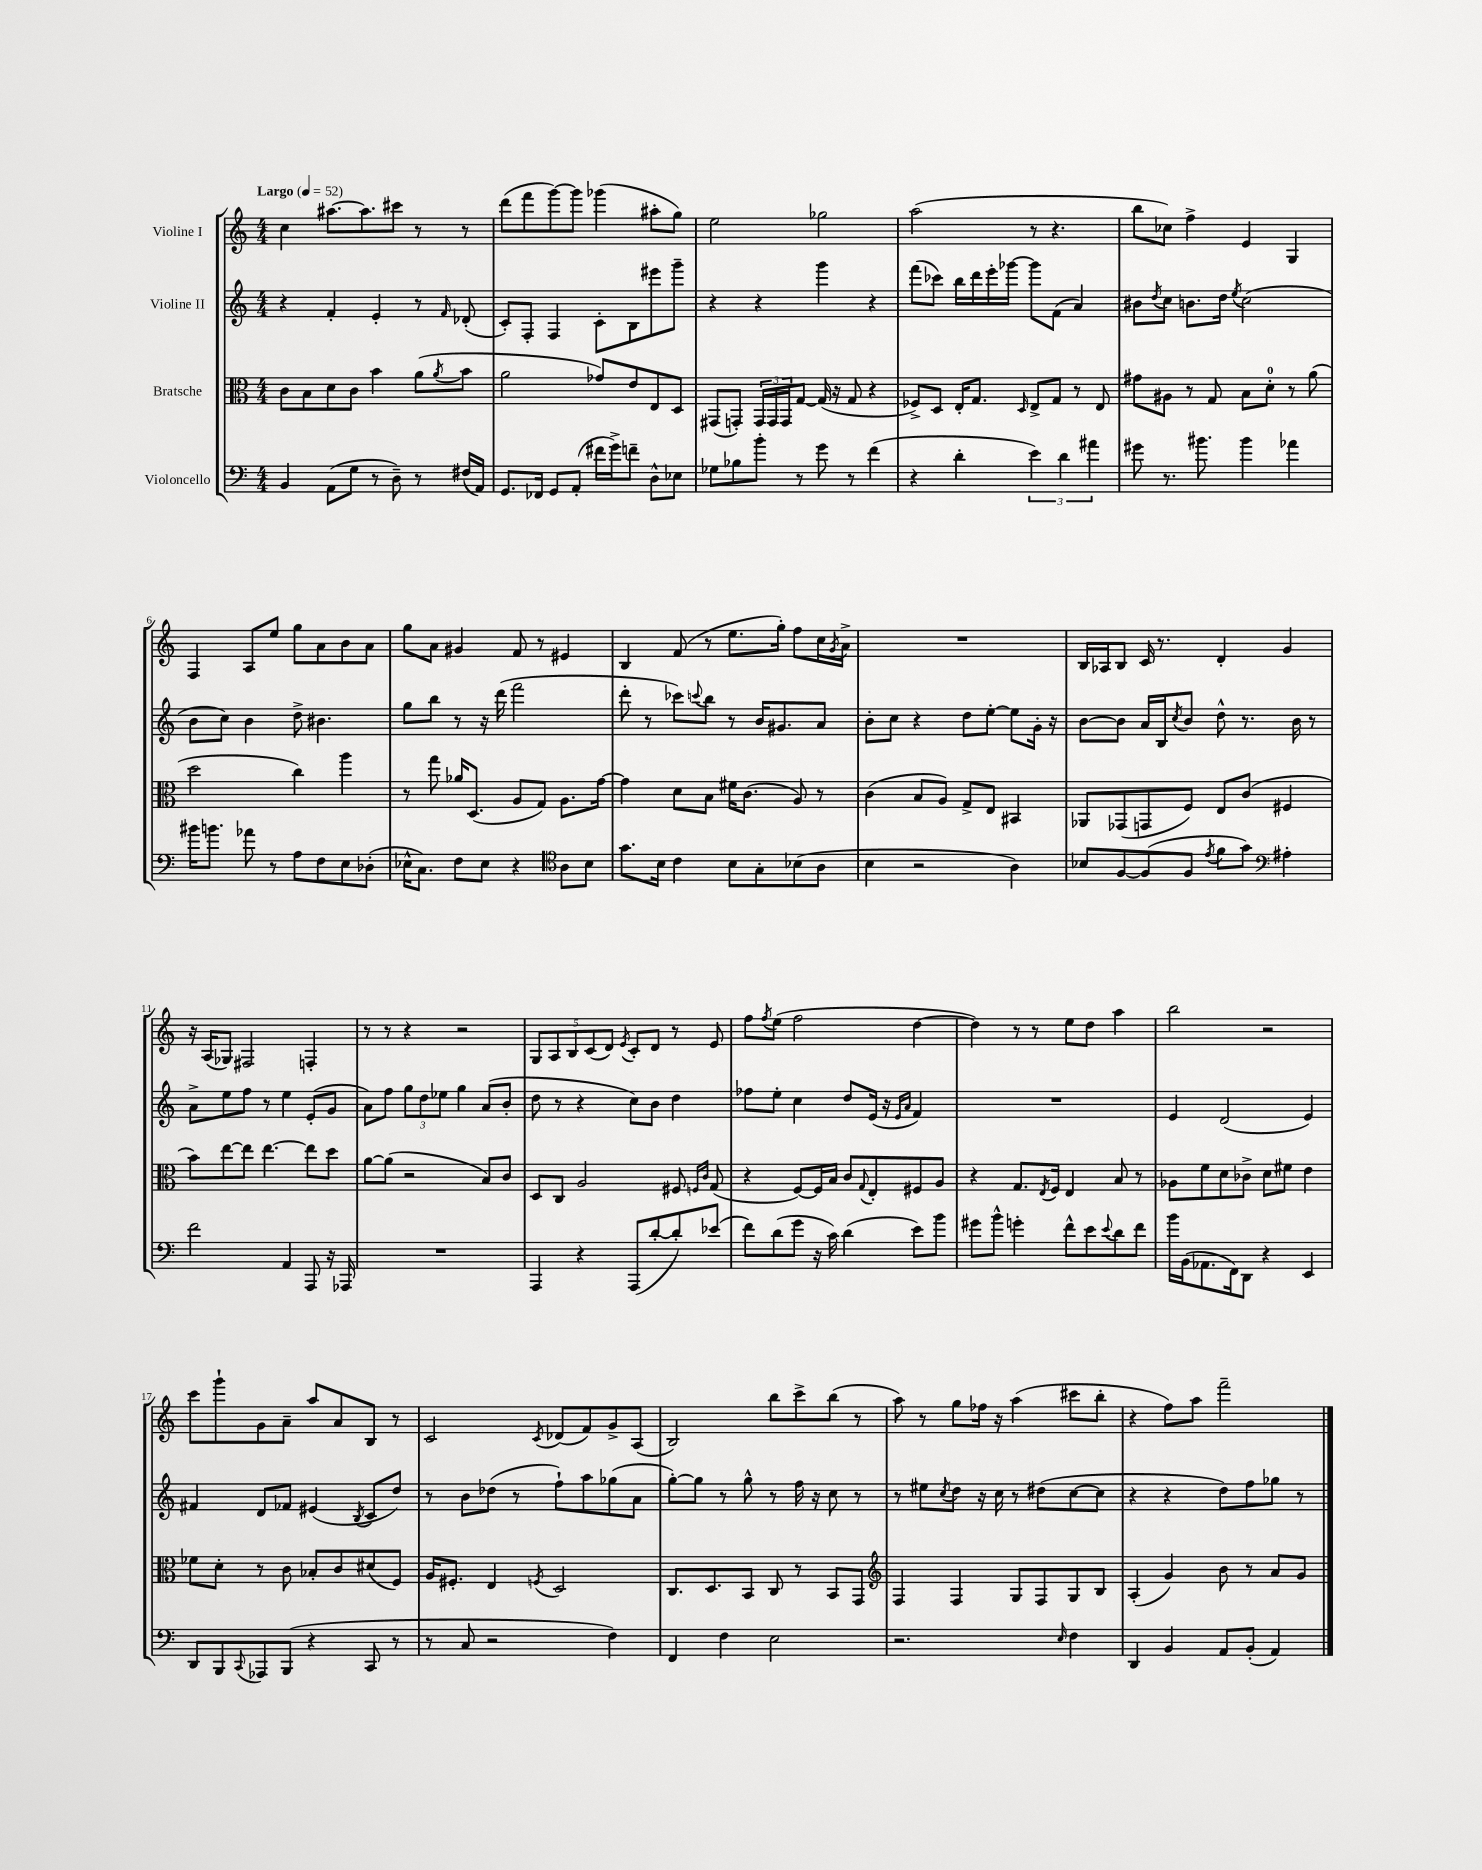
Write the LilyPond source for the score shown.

<<
\new StaffGroup <<
\new Staff = "s0" \with { instrumentName = "Violine I" } {
    \clef treble \key c \major \numericTimeSignature \time 4/4 \tempo "Largo" 4 = 52
    c''4 ais''8.~ ais''8. cis'''8 r8 r8 |
    d'''8( f'''8 g'''8~) g'''8 ges'''4( ais''8-. g''8) |
    e''2 ges''2 |
    a''2( r8 r4. |
    b''8 ces''8) f''4-> e'4 g4 |
    f4 a8 e''8 g''8 a'8 b'8 a'8 |
    g''8 a'8 gis'4 f'8 r8 eis'4 |
    b4 f'8( r8 e''8. g''16-.) f''8 c''16 \acciaccatura { g'8 } a'16-> |
    R1 |
    b16 aes16 b8 c'16 r8. d'4-. g'4 |
    r16 a16( ges8) fis2 f4-. |
    r8 r8 r4 r2 |
    \tuplet 5/4 { g8 a8 b8 c'8( d'8) } \acciaccatura { e'8 } c'8-. d'8 r8 e'8 |
    f''8 \acciaccatura { f''8 } e''8( f''2 d''4~ |
    d''4) r8 r8 e''8 d''8 a''4 |
    b''2 r2 |
    c'''8 g'''8-! g'8 a'8-- a''8 a'8 b8 r8 |
    c'2 \acciaccatura { c'8 } des'8( f'8) g'8-> a8( |
    b2) b''8 c'''8-> b''8( r8 |
    a''8) r8 g''8 fes''16 r16 a''4( cis'''8 b''8-. |
    r4 f''8) a''8 f'''2-- \bar "|." |
}
\new Staff = "s1" \with { instrumentName = "Violine II" } {
    \clef treble \key c \major \numericTimeSignature \time 4/4
    r4 f'4-. e'4-. r8 \grace { f'16 } des'8-.( |
    c'8-.) f8-. f4 c'8-. b8 eis'''8 g'''8-- |
    r4 r4 g'''4 r4 |
    f'''8( ces'''8) b''16 d'''16 e'''16-. ges'''16~ ges'''8 f'8( a'4) |
    bis'8 \acciaccatura { d''8 } c''8 b'8. d''16 \acciaccatura { e''8 } c''2( |
    b'8 c''8) b'4 d''8-> bis'4. |
    g''8 b''8 r8 r16 d'''16( f'''2 |
    d'''8-. r8 ces'''8) \appoggiatura { c'''8 } b''8 r8 b'16 gis'8. a'8 |
    b'8-. c''8 r4 d''8 e''8~-. e''8 g'16-. r16 |
    b'8~ b'8 a'16 b16 \acciaccatura { c''8 } b'8 d''8-^ r8. b'16 r8 |
    a'8-> e''8 f''8 r8 e''4 e'8-.( g'8 |
    a'8) f''8 \tuplet 3/2 { g''8 d''8 ees''8 } g''4 a'8( b'8-. |
    d''8 r8 r4 c''8) b'8 d''4 |
    fes''8 e''8-. c''4 d''8 e'16( r16 \grace { e'16 a'16 } f'4) |
    R1 |
    e'4 d'2( e'4) |
    fis'4 d'8 fes'8 eis'4( \acciaccatura { b8 } c'8 d''8) |
    r8 b'8 des''8( r8 f''8-!) a''8 ges''8( a'8 |
    g''8~-.) g''8 r8 g''8-^ r8 f''16 r16 c''8 r8 |
    r8 eis''8 \acciaccatura { c''8 } d''8 r16 c''16 r8 dis''8( c''8~ c''8 |
    r4 r4 d''8) f''8 ges''8 r8 \bar "|." |
}
\new Staff = "s2" \with { instrumentName = "Bratsche" } {
    \clef alto \key c \major \numericTimeSignature \time 4/4
    c'8 b8 d'8 c'8 b'4 a'8( \acciaccatura { a'8 } b'8 |
    a'2 ges'8) e'8 e8 d8 |
    gis,8( g,8-.) \tuplet 3/2 { g,16 g,16 g,16 } g8~ g16( r16 g8 r4 |
    fes8->) d8 e16-. g8. \grace { d16 } e8-> g8 r8 e8 |
    gis'8 ais8 r8 g8 b8 d'8-0-. r8 a'8( |
    d''2 c''4) a''4 |
    r8 g''8 aes'16 d8.( a8 g8) a8. g'16~ |
    g'4 d'8 b8 fis'16 c'8.( a8) r8 |
    c'4( b8 a8) g8-> e8 bis,4 |
    aes,8 ges,8( g,8 f8) e8 c'8( fis4 |
    b'8) e''8~ e''8 e''4.~ e''8 d''8 |
    a'8~ a'8( r2 b8) c'8 |
    d8 c8 a2 fis8 \grace { f16 c'16 } g8( |
    r4 f8~) f16 b16 c'8 \appoggiatura { g8 } e8-. fis8 a8 |
    r4 g8. \acciaccatura { e8 } f16 e4 b8 r8 |
    aes8 f'8 d'8 ces'8-> d'8 fis'8 e'4 |
    fes'8 d'8-. r8 c'8 bes8-. c'8 dis'8( f8) |
    a16 fis8.-. e4 \acciaccatura { f8 } d2 |
    c8. d8. b,8 c8 r8 b,8 g,8 |
    \clef treble f4 f4 g8 f8 g8 b8 |
    a4-.( g'4) b'8 r8 a'8 g'8 \bar "|." |
}
\new Staff = "s3" \with { instrumentName = "Violoncello" } {
    \clef bass \key c \major \numericTimeSignature \time 4/4
    b,4 a,8( g8 r8 d8--) r8 fis16( a,16) |
    g,8. fes,16 g,8 a,8-.( fis'16 g'16->) f'8-- d8-^ ees8 |
    ges8 bes8 b'8-. r8 g'8 r8 f'4( |
    r4 d'4-. \tuplet 3/2 { e'4) d'4 ais'4 } |
    gis'8 r8. bis'8. bis'4 aes'4 |
    bis'16 b'8. aes'8 r8 a8 f8 e8 des8-.( |
    ees16-^ c8.) f8 ees8 r4 \clef tenor a8 b8 |
    g'8. b16 c'4 b8 g8-. bes8( a8 |
    b4 r2 a4) |
    bes8 f8~ f8( f8 \acciaccatura { e'8 } f'8 g'8) \clef bass ais4-. |
    f'2 a,4 a,,8 r16 aes,,16 |
    R1 |
    a,,4 r4 a,,8( d'8~-. d'8-.) ees'8( |
    f'8) d'8( g'8 r16 c'16) d'4( e'8) b'8 |
    gis'8 b'8-^ g'4-. f'8-^ e'8 \appoggiatura { e'8 } d'8 f'8 |
    b'16 b,16( aes,8. f,16) d,8 r4 e,4 |
    d,8 b,,8 \appoggiatura { c,8 } aes,,8 b,,8( r4 c,8 r8 |
    r8 c8 r2 f4) |
    f,4 f4 e2 |
    r2. \grace { e16 } f4 |
    d,4 b,4 a,8 b,8-.( a,4) \bar "|." |
}
>>
>>
